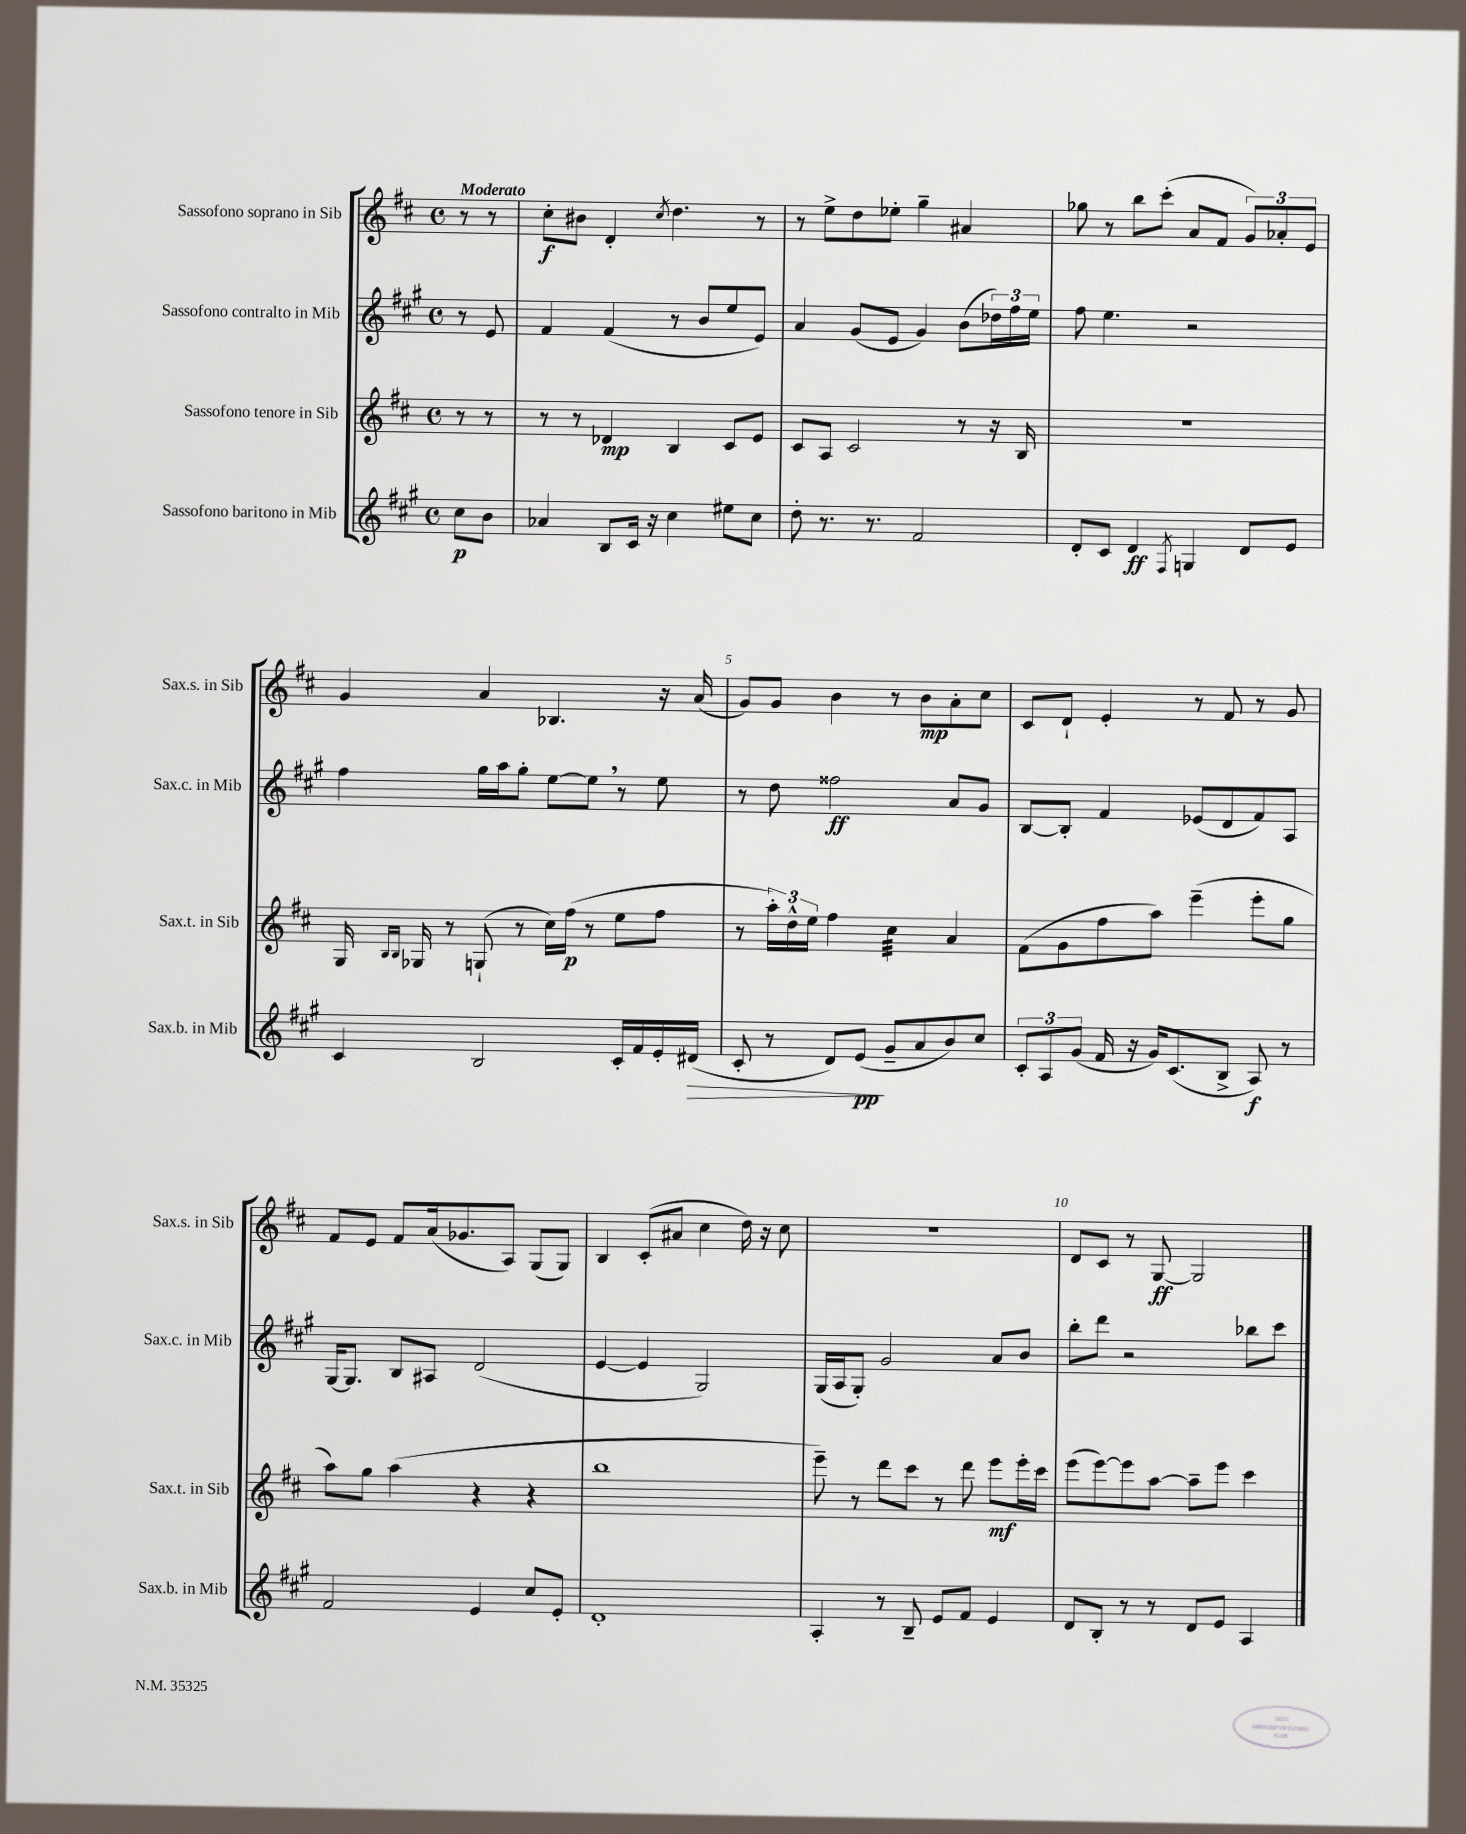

**kern	**kern	**kern	**kern
*staff4	*staff3	*staff2	*staff1
*clefG2	*clefG2	*clefG2	*clefG2
*k[f#c#g#]	*k[f#c#]	*k[f#c#g#]	*k[f#c#]
*M4/4	*M4/4	*M4/4	*M4/4
*met(c)	*met(c)	*met(c)	*met(c)
8cc#	8r	8r	8r
8b	8r	8e	8r
=	=	=	=
4a-	8r	4f#	8cc#'
.	8r	.	8b#
8B	4d-	(4f#	4d'
16c#	.	.	.
16r	.	.	.
.	.	.	8qcc#
4cc#	4B	8r	4.dd
.	.	8b	.
8ee#	8c#	8ee	.
8cc#	8e	8e)	8r
=	=	=	=
8dd'	8c#	4a	8r
8.r	8A	.	8ee^
.	2c#	(8g#	8dd
8.r	.	.	.
.	.	8e	8ee-'
2f#	.	4g#)	4gg~
.	8r	(8b	4a#
.	16r	24dd-)	.
.	.	24ff#	.
.	16B	.	.
.	.	24ee	.
=	=	=	=
8d'	1r	8ff#	8gg-
8c#	.	4.ee	8r
4d	.	.	8bb
.	.	.	(8ccc#'
8qF#	.	.	.
4G	.	2r	8a
.	.	.	8f#
8d	.	.	12g)
.	.	.	12a-'
8e	.	.	.
.	.	.	12e
=	=	=	=
4c#	16G	4ff#	4g
.	16qqB	.	.
.	16qqB	.	.
.	16G-	.	.
.	8r	.	.
2B	(8G`	16gg#	4a
.	.	16aa	.
.	8r	8gg#'	.
.	16cc#)	[8ee	4.B-
.	(16ff#	.	.
.	8r	8ee]	.
16c#'	8ee	8r	.
16f#	.	.	.
16e'	8ff#	8ee	16r
(16d#	.	.	(16a
=	=	=	=
8c#'	8r	8r	8g)
8r	24aa')	8dd	8g
.	24dd^^	.	.
.	24ee	.	.
8d)	4ff#	2ff##	4b
(8e	.	.	.
8g#~	4cc#	.	8r
8a	.	.	8b
8b)	4a	8a	8a'
8cc#	.	8g#	8cc#
=	=	=	=
12c#'	(8f#	[8B	8c#
12A	.	.	.
.	8g	8B']	8d`
(12g#	.	.	.
16f#	8ff#	4f#	4e'
16r	.	.	.
16g#)	8aa)	.	.
(8.c#	.	.	.
.	(4eee~	(8e-	8r
8B^	.	8d	8f#
8A)	8eee'	8f#)	8r
8r	8gg	8A	8g
=	=	=	=
2f#	8aa)	[16G#	8f#
.	.	8.G#]	.
.	8gg	.	8e
.	(4aa	8B	8f#
.	.	8A#	(16a
.	.	.	8.g-
4e	4r	(2d	.
.	.	.	8A)
8cc#	4r	.	(8G
8e'	.	.	8G)
=	=	=	=
1d'	1bb	[4e	4B
.	.	4e]	(8c#'
.	.	.	8a#
.	.	2G#)	4cc#
.	.	.	16dd)
.	.	.	16r
.	.	.	8cc#
=	=	=	=
4A'	8eee~)	(16G#	1r
.	.	16A	.
.	8r	8G#')	.
8r	8ddd	2g#	.
8B~	8ccc#	.	.
8e	8r	.	.
8f#	8ddd	.	.
4e	8eee	8a	.
.	16eee'	8b	.
.	16ccc#	.	.
=	=	=	=
8d	(8eee	8bb'	8d
8B'	[8eee)	8ddd	8c#
8r	8eee]	2r	8r
8r	[8aa	.	[8G
8d	8aa~]	.	2G]
8e	8eee	.	.
4A	4ccc#	8bb-	.
.	.	8ccc#	.
==	==	==	==
*-	*-	*-	*-
